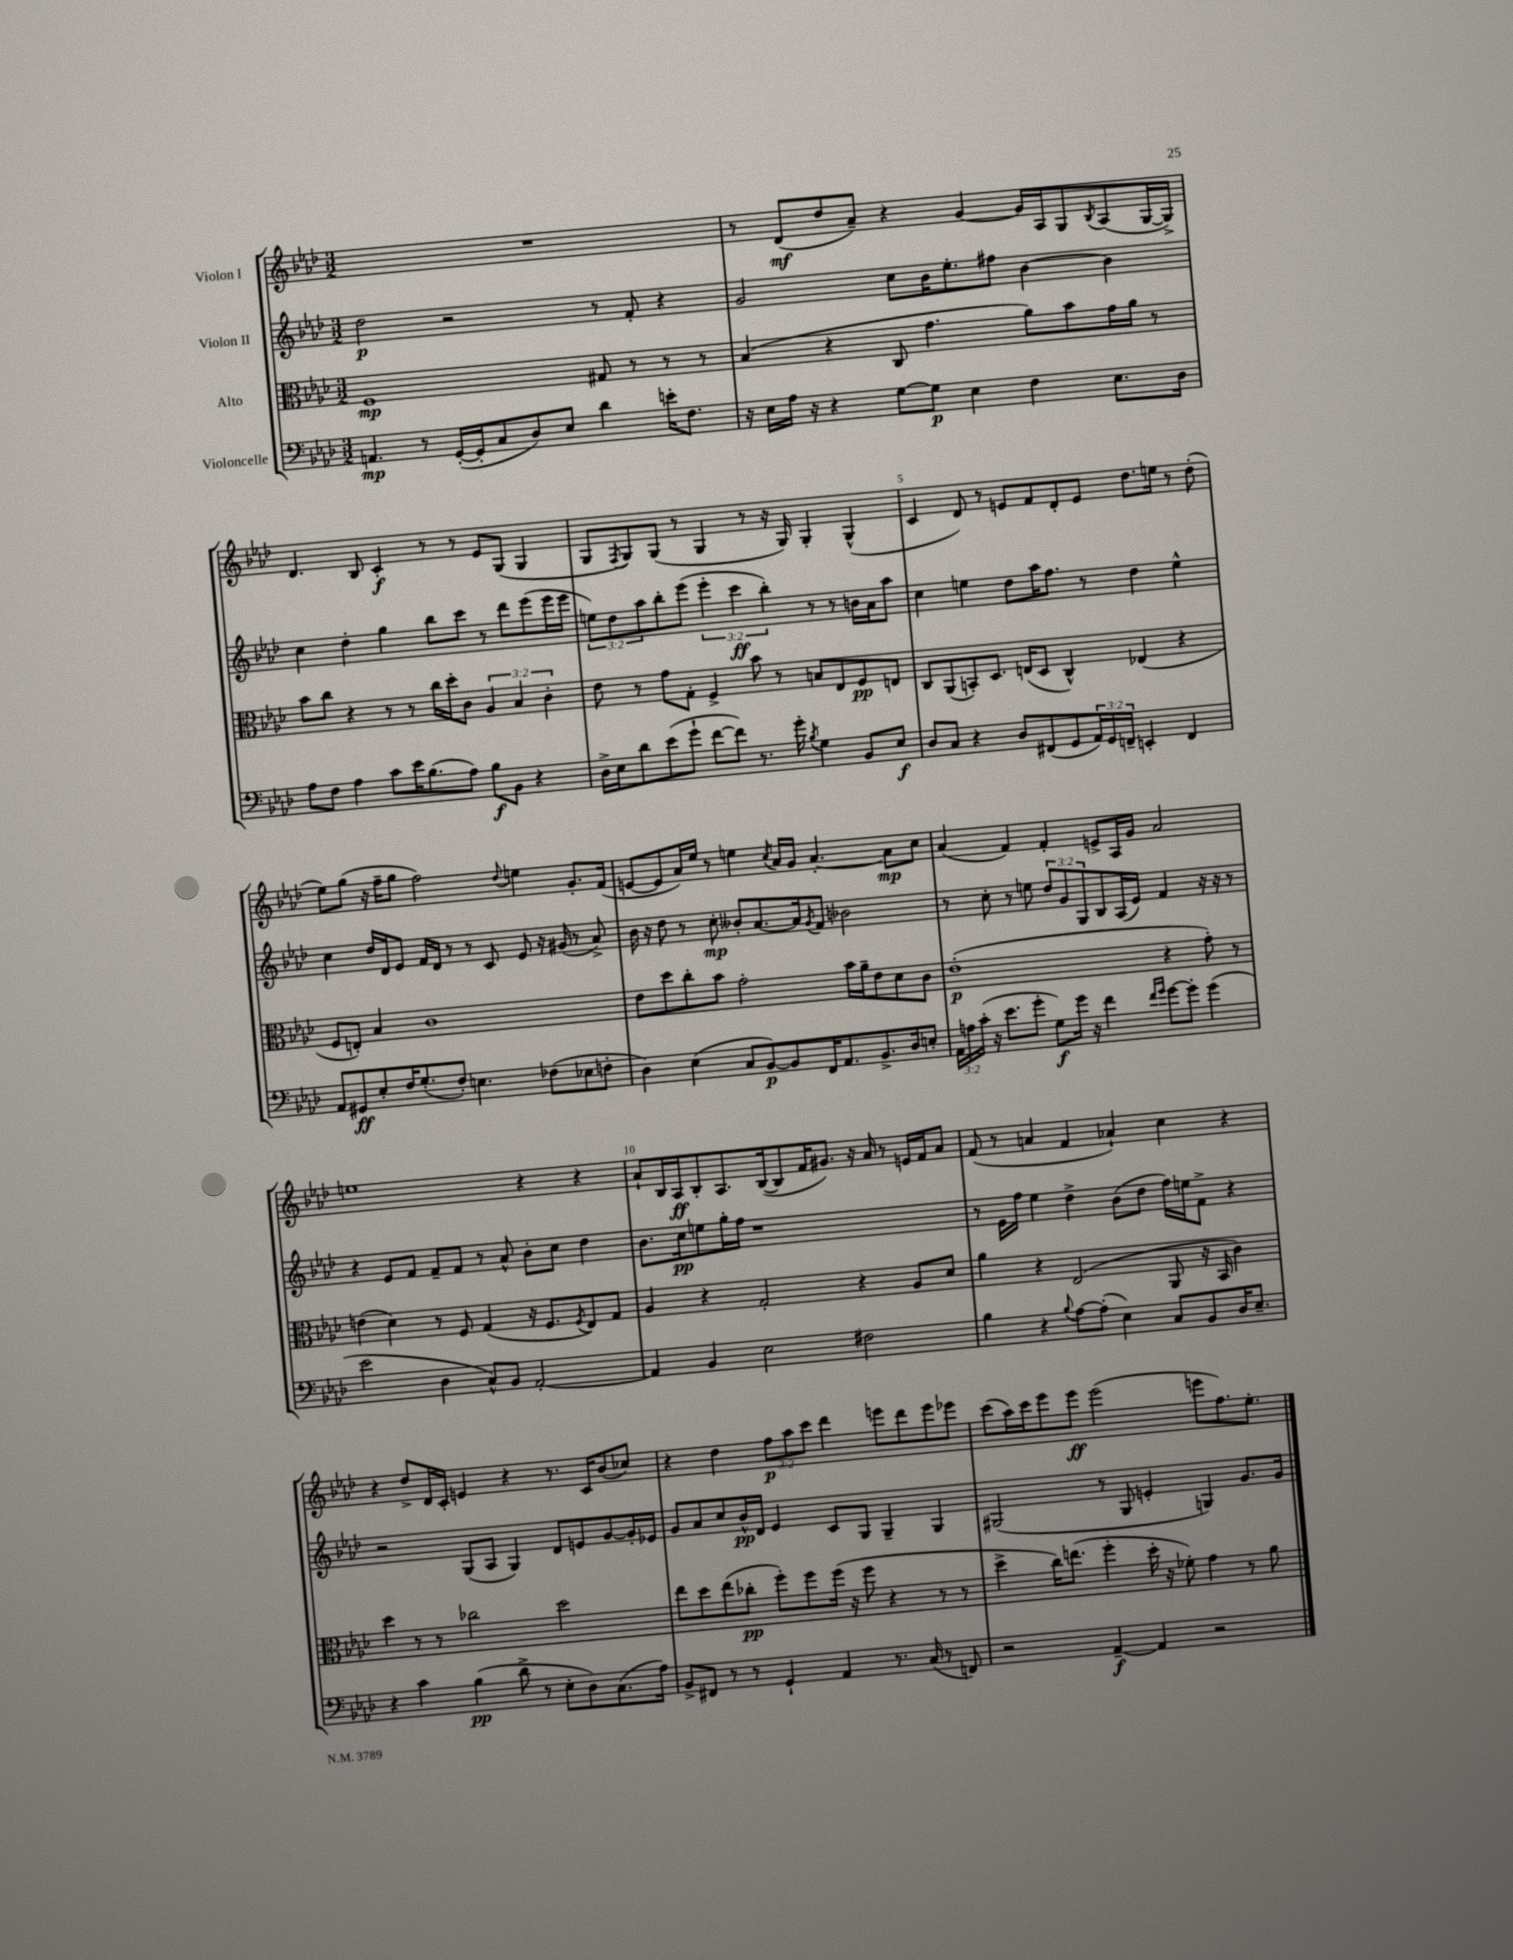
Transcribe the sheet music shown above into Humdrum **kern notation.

**kern	**kern	**kern	**kern
*staff4	*staff3	*staff2	*staff1
*clefF4	*clefC3	*clefG2	*clefG2
*k[b-e-a-d-]	*k[b-e-a-d-]	*k[b-e-a-d-]	*k[b-e-a-d-]
*M3/2	*M3/2	*M3/2	*M3/2
4.AA/	1F	2dd-\	1.r
8r	.	.	.
([16GG'/LL	.	2r	.
16GG'/]J	.	.	.
8C/	.	.	.
8D-/)	.	.	.
8E-/J	.	.	.
4d-\	8G#/	8r	.
.	8r	8f'/	.
16e'\LK	8r	4r	.
8.F\J	.	.	.
.	8r	.	.
=	=	=	=
16r	(4B-/	2g/	8r
16E-\LL	.	.	.
16A-\JJ	.	.	(8d-/L
16r	.	.	.
4r	4r	.	8dd-/
.	.	.	8a-~/J)
[8G\L	8C/	8cc\L	4r
8G\]J	4.g\	16b-\K	.
.	.	8.ee-'\	.
4E-\	.	.	[4g/
.	.	8ff#\J	.
4F\	8a-\L)	[4b-\	16g/]LL
.	.	.	16A-/J
.	8b-\	.	8G/
.	.	.	8qB-/
8.E-\L	16g\L	4b-\]	(8A-/
.	16a-\JJ	.	.
.	8r	.	[16G/L
16D-\Jk	.	.	16G^/]JJ)
=	=	=	=
8A-\L	8b-\L	4cc\	4.d-/
8F\J	8cc\J	.	.
4A-\	4r	4dd-'\	.
.	.	.	8B-/
8c\L	8r	4gg\	4c'/
16e-\K	8r	.	.
(8.B-\	.	.	.
.	16cc\LL	8bb-\L	8r
.	16dd-'\J	.	.
8A-\J)	8c\J	8ccc\J	8r
8B-\L	6A-/	8r	8e-/L
8BB-\J	.	8ddd-\L	(8G/J
.	6B-/	.	.
4r	.	(8eee-\	4G/
.	6c'\	.	.
.	.	16eee-\L	.
.	.	16eee-\JJ	.
=	=	=	=
16D-^\LL	8e-\	12ee\L)	8G/L
16E-\J	.	.	.
.	.	12dd-\	.
.	.	.	8qF/
8d-\	8r	.	8G/)
.	.	12aa-\	.
(8e-\	8g\L	8bb-'\	(8G/J
8g`\J	8G'\J	(8eee-\J	8r
[8f\L	4F^/	6eee-'\	4G/
8f\]J)	.	.	.
.	.	6ccc\	.
8.r	8b-\	.	8r
.	.	6bb-'\)	.
.	8r	.	16r
16g'\	.	.	16G/)
8qB-/	.	.	.
4G\	8B/L	8r	4G'/
.	8E-/	8r	.
8BB-/L	8F/	16b\LL	(4G^^/
.	.	16a-\J	.
8E-/J	8E/J	8aa-\J	.
=	=	=	=
8D-/L	8C/L	4cc\	4c/
8C/J	(8AA-/	.	.
4r	8BB'/)	4ee\	8d-/)
.	8.D-/J	.	8r
8D-/L	.	8dd-\L	8e/L
.	(16E/LK	.	.
(8FF#/	8D-/J	16aa-\K	8f/
.	.	8.ff\J	.
8GG/	4C^^/)	.	8d-'/
24AA-/L)	.	8r	8e/J
24GG/	.	.	.
24FF~/JJ	.	.	.
4EE'/	(4E-/	4dd-\	8.dd-\L
.	.	.	16ee\Jk
4FF/	4r	4ee^^\	8r
.	.	.	(8dd-'\
=	=	=	=
8AA-/L	8F/L	4cc\	8ee-\L)
8GG#/	8E'/J)	.	(8gg\J
8E-'/	4B-/	16dd-/LL	16r
.	.	16d-/J	16ff~\LK
16F/K	.	8e-/J	8gg\J
(8.G'/	.	.	.
.	1c	16f/LL	2ff\)
.	.	16d-/JJ	.
8F'/J)	.	8r	.
4.E\	.	8r	.
.	.	8c/	.
.	.	.	8qqdd-/
.	.	8e-/	4ee\
(8F-\L	.	16r	.
.	.	(16g#/	.
8E-\	.	8r	8.g'/L
8F'\J	.	8a-^/)	.
.	.	.	(16f/Jk
=	=	=	=
4D-\)	8e-\L	16b-\	[8e/L
.	.	16r	.
.	8dd-\	8dd-\	8e/]
(4E-\	8cc'\	8r	16a-/L)
.	.	.	16ee-/JJ
.	8b-\J	8cc'\	8r
8C/L	2g'\	8b--'/L	4ee\
[8BB-/)	.	[8.a-/	.
.	.	.	8qcc/
8BB-/]	.	.	16a-/LL
.	.	16a-/]k	16g/JJ
.	.	8qg/	.
16FF/K	.	8f/J	[4.a-'/
8.AA-/	.	.	.
.	16b-\LL	2b-\	.
.	16a-~\J	.	.
8.BB-^/	8e-\	.	.
.	8d-\	.	8a-\]L
16D-/k	.	.	.
8E'/J	8c\J	.	8cc\J
=	=	=	=
24AA-\LL	(1e-'	8r	(4a-/
24A\	.	.	.
(24c'\JJ	.	.	.
16r	.	8cc'\	.
8.e-\L	.	.	.
.	.	8r	4f/)
8g'\J	.	8ee\	.
8G\L)	.	12dd-/L	4f'/
.	.	12g/	.
16g\Jk	.	.	.
.	.	12G/	.
16r	.	.	.
4f\	.	8B-/	8e^/L
.	.	(16A-/L	16A-/L
.	.	16e-/JJ)	16g/JJ
16qqf/LL	.	.	.
16qqg/JJ	.	.	.
[8g\L	4r	4f/	2a-/
8g'\]J	.	.	.
(4g\	8g'\)	16r	.
.	.	16r	.
.	8r	8r	.
=	=	=	=
2e-\	(4e\	4r	1ee
.	4d-\)	8e-/L	.
.	.	8f/J	.
4D-\	8r	8f~/L	.
.	8F/	8f/J	.
8C^^/L)	(4G/	8r	.
8BB-/J	.	8a-^^/	.
[2AA-'/	16r	8b-'\L	4r
.	8.F/L	.	.
.	.	8cc\J	.
.	8qF/	.	.
.	8E-/)	4dd-\	4r
.	8G/J	.	.
=	=	=	=
4AA-/]	4A-/	8.b-\L	8a-`/L
.	.	.	16B-/L
.	.	16cc\k	16A-/J
4BB-/	4r	8ee\	8B-'/
.	.	16gg'\L	8.A-/
.	.	16ff\JJ	.
2E-\	2G'/	1r	.
.	.	.	([16B-/k
.	.	.	8B-/]
.	.	.	16f/K
.	.	.	8.g#/J)
2F#\	4r	.	16r
.	.	.	16a-/
.	.	.	8r
.	8A-/L	.	16e/LL
.	.	.	16f/J
.	8d-/J	.	8a-/J
=	=	=	=
4B-\	4a-\	8r	(8f/
.	.	16e-\LL	8r
.	.	16ff\JJ	.
4r	4r	4ee-\	4a/
8qqB-/	.	.	.
[8A-\L	(2E-/	4dd-^\	4f/
(8A-'\]J	.	.	.
4E-\)	.	(8b-\L	4a-`/)
.	.	8dd-\J	.
8C/L	8AA-/	16ff\LL)	4cc\
.	.	16ee\J	.
8BB-/	16r	8f^\J	.
.	16BB-/	.	.
16D-/K	4c\)	4r	4r
8.E-~/J	.	.	.
=	=	=	=
4r	4dd-\	2r	4r
4c\	8r	.	8dd-^/L
.	8r	.	16d-/L
.	.	.	16c'/JJ
(4B-\	2cc-\	(8G/L	4e/
.	.	8A-/J	.
8d-^\	.	4G/)	4r
8r	.	.	.
8E-'\L	2dd-\	8d-/L	8.r
8D-\)	.	8e/	.
.	.	.	16c/LK
(8.C\	.	[8g/	(8b-/
.	.	16g'/]L	8cc-/J)
16A-\Jk)	.	16e-/JJ	.
=	=	=	=
8BB-^/L	8ee-\L	8g/L	4r
8FF#/J	8dd-\	8a-/	.
8r	(8ee-\	8cc/	4dd-\
8r	8cc-'\J	16b-^^/L	.
.	.	16d-/JJ	.
4GG`/	8ff'\L)	4e-/	12ff\L
.	.	.	12aa-\
.	8ff\	.	.
.	.	.	12ccc\J
4AA-/	(16ff\Jk	8c/L	4ddd-\
.	16r	.	.
.	8ff\	8G/J	.
8.r	4r	4G~/	8eee\L
.	.	.	8ddd-\
(16C/	.	.	.
8r	8r	4G/	8eee\
8FF/)	8r	.	8eee-\J
=	=	=	=
2r	4dd-^\	(2G#/	(8ccc\L
.	.	.	16aa-\L)
.	.	.	16ccc\J
.	16cc\LK)	.	8eee-\
.	(8.ee\J	.	.
.	.	.	8eee-\J
[4AA-~/	4ff'\	8r	(2eee-\
.	.	8G#/	.
4AA-/]	16dd-'\	4e'/	.
.	16r	.	.
.	8f-'\)	.	.
2r	4g\	4G/)	8eee\L
.	.	.	8.ff\)
.	8r	8.g/L	.
.	.	.	8.ee-'\J
.	8a-\	.	.
.	.	16g/Jk	.
==	==	==	==
*-	*-	*-	*-
